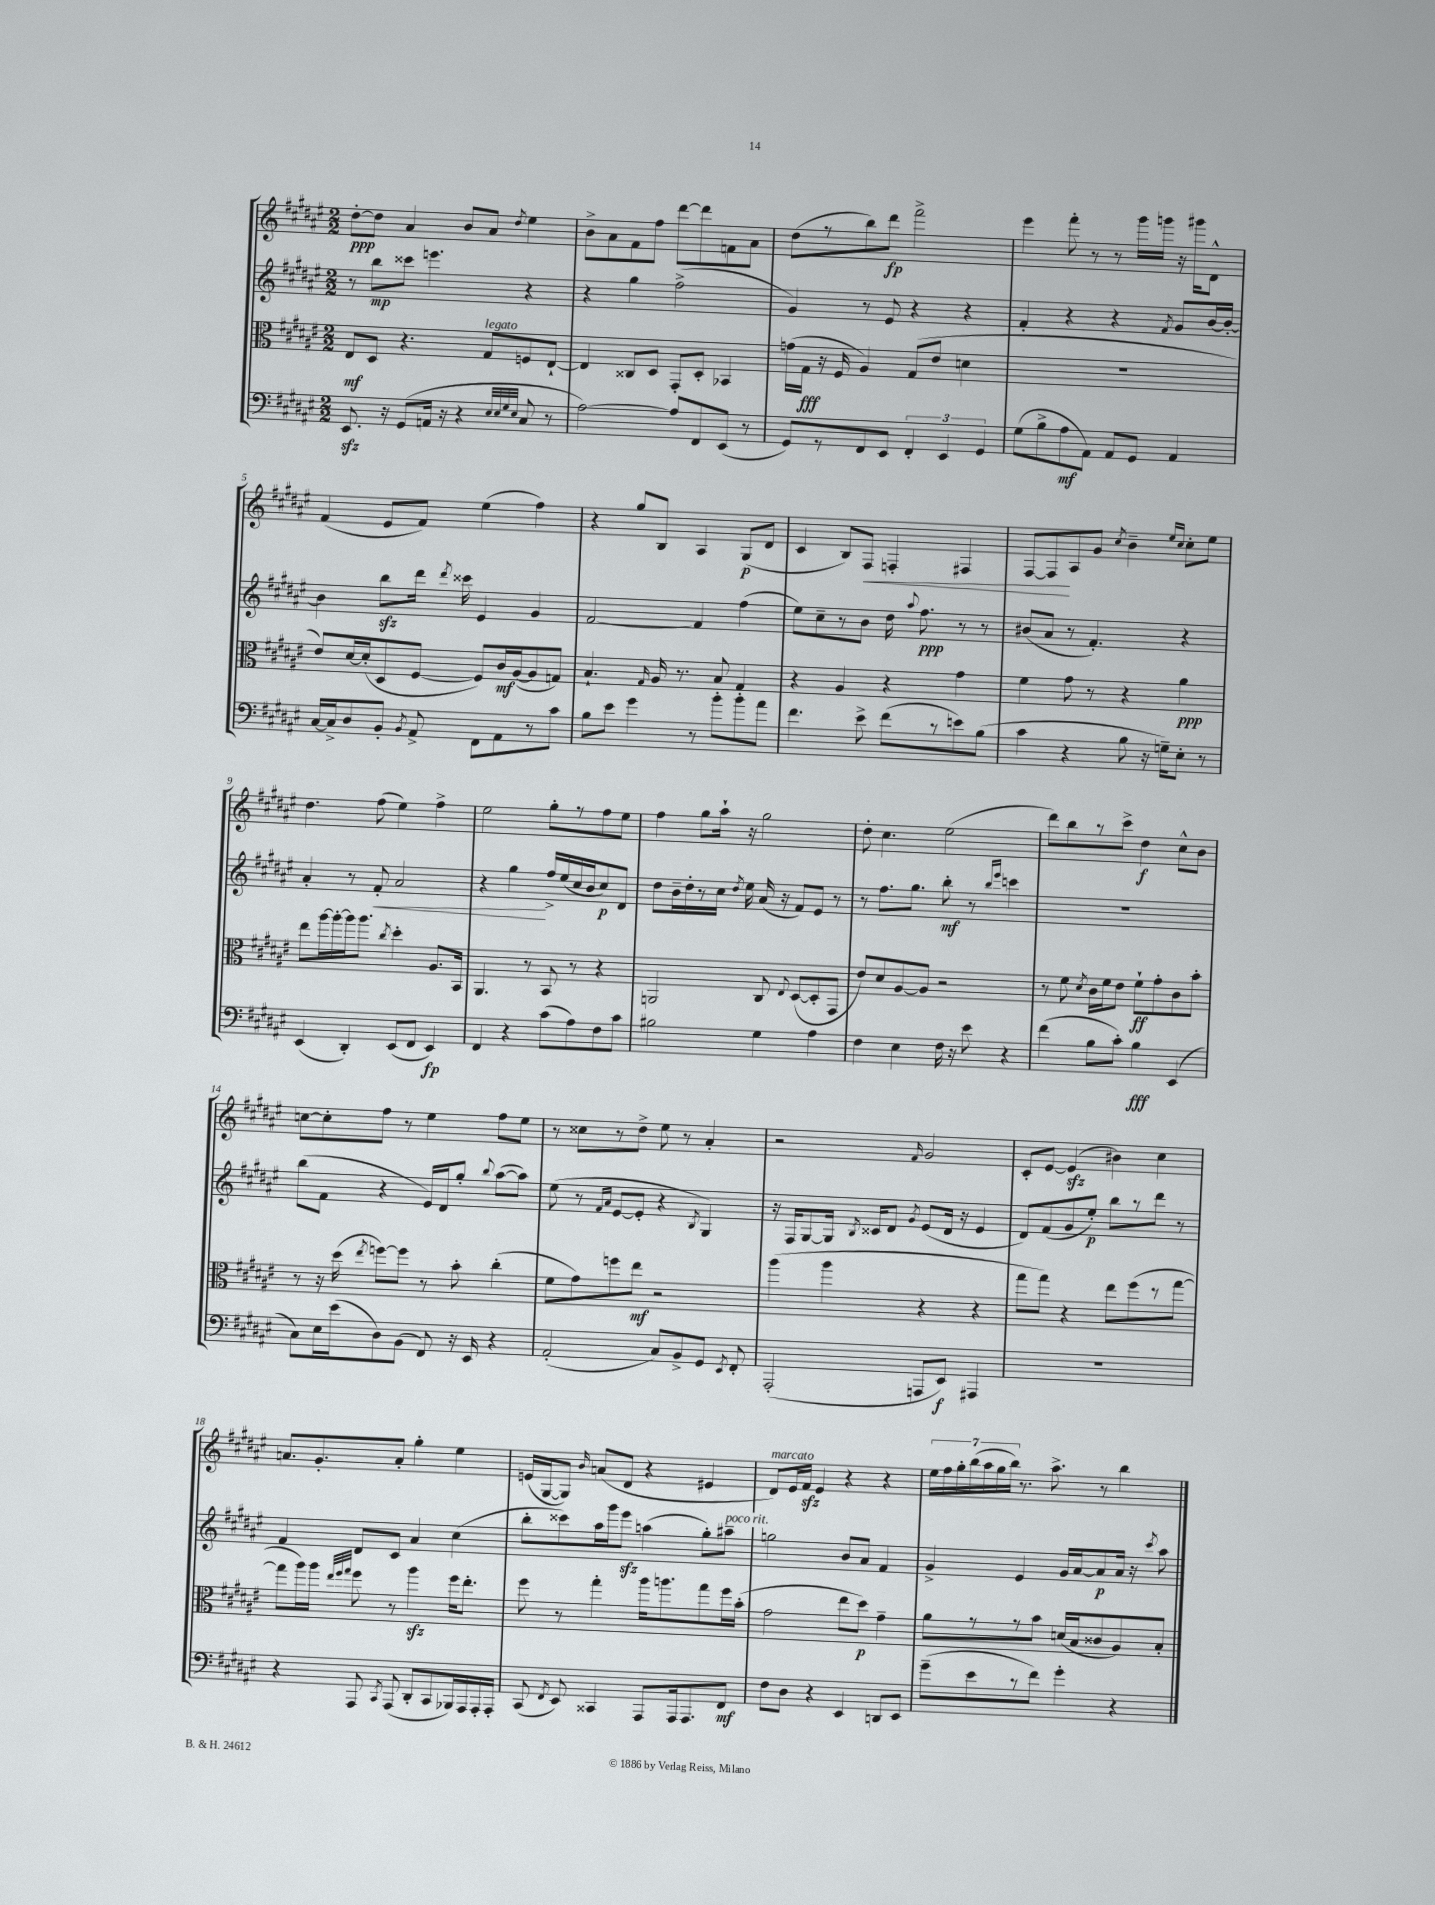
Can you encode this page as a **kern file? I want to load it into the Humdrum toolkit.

**kern	**kern	**kern	**kern
*staff4	*staff3	*staff2	*staff1
*clefF4	*clefC3	*clefG2	*clefG2
*k[f#c#g#d#a#e#]	*k[f#c#g#d#a#e#]	*k[f#c#g#d#a#e#]	*k[f#c#g#d#a#e#]
*M2/2	*M2/2	*M2/2	*M2/2
8.EE#/	8E#/L	8r	[8dd#'\L
.	8D#/J	8bb\L	8dd#\]J
16r	.	.	.
(8GG#/L	4.r	8ccc##\J	4a#/
16AA/Jk	.	4.eee\	.
16r	.	.	.
4r	.	.	8b/L
.	8G#/L	.	8a#/J
32qqE#/LLL	.	.	.
32qqE#/	.	.	.
32qqG#/	.	.	.
32qqE#/JJJ	.	.	8qdd#/
8C#/	8F/	4r	4ee#\
8r	[8E#`/J	.	.
=	=	=	=
[2A#\)	4E#/]	4r	8b^\L
.	.	.	8a#\
.	8C##/L	4gg#\	8f#\
.	8D#/J	.	8ff#\J
8A#/]L	8GG#'/L	(2ff#^\	[8ddd#\L
8FF#/	8D#'/J	.	8ddd#\]
(8EE#/J	4BB-/	.	8f\
8r	.	.	8a#\J
=	=	=	=
8GG#/L)	(16g\LL	4g#/)	(8dd#\L
.	16G#\JJ	.	.
8r	16r	.	8r
.	16F#/	.	.
8FF#/	4A#/)	8r	8bb\)
8EE#/J	.	8e#/	8ddd#\J
6FF#'/	(8G#/L	4r	2fff#^\
.	8e#/J	.	.
6EE#/	.	.	.
.	4d\	4r	.
6GG#/	.	.	.
=	=	=	=
(8G#\L	1r	4f#'/	4eee#\
8B^\	.	.	.
8A#\	.	4r	8fff#'\
8AA#\J)	.	.	8r
8AA#/L	.	4r	8r
8GG#/J	.	.	16ggg#\LL
.	.	.	16ggg\JJ
.	.	8qf#/	.
4AA#/	.	8g#/L	16r
.	.	.	16ggg#\LK
.	.	[16b/L	8d#^^\J
.	.	16b'/_JJ	.
=	=	=	=
[16C#/LL	8e#/L)	4b\]	(4f#/
16C#^/]J	.	.	.
8D#/	[16d#/L	.	.
.	(16d#'/]J	.	.
8BB'/J	8D#/	8bb\L	8e#/L
8qBB/	.	.	.
8AA#^/	[8F#/J	16ddd#\Jk	8f#/J)
.	.	8qddd#/	.
.	.	16ccc##\	.
8FF#\L	8F#/]L)	4e#/	(4ee#\
8AA#\	16c#/L	.	.
.	([16A#/J	.	.
8r	8A#/]	4g#/	4ff#\)
8c#\J	8G/J)	.	.
=	=	=	=
8B\L	4.B`/	[2f#/	4r
8e#\J	.	.	.
4g#\	.	.	8gg#/L
.	16qqG#/	.	.
.	16A#/	.	8B/J
.	8.r	.	.
8r	.	4f#/]	4A#/
8b'\L	8B/	.	.
8b'\	4G#/	(4ff#\	(8G#/L
8a#\J	.	.	8d#/J
=	=	=	=
4.f#\	4r	8ee#\L)	4c#/
.	.	8cc#~\	.
.	4A#/	8r	8B/L)
8e#^\	.	8b\J	8F#/J
(8f#\L	4r	16dd#\	4F'/
.	.	8qqaa#/	.
.	.	8.ff#\	.
8r	.	.	.
8e\)	4g#\	8r	4F#/
(8B\J	.	8r	.
=	=	=	=
4c#\	4f#\	(8b#/L	[8F#/L
.	.	8a#/J	8F#/]
4r	8g#\	8r	8A#/
.	8r	4.f#'/)	8g#/J
.	.	.	8qcc#/
8B\	4r	.	4b~\
16r	.	.	.
16G~\LK)	.	.	.
.	.	.	16qqee#/LL
.	.	.	16qqcc#/JJ
8E#'\J	4a#\	4r	8cc#'\L
8r	.	.	8ee#\J
=	=	=	=
(4EE#/	8ee#\L	4a#'/	4.dd#\
.	[16aa#\L	.	.
.	16aa#'\_	.	.
4DD#'/)	16aa#\]J	8r	.
.	8.aa#\J	.	.
.	.	8f#'/	(8ff#\
.	8qcc#/	.	.
(8EE#/L	4dd#'\	2a#/	4ee#\)
8FF#/J	.	.	.
4EE#/)	8.A#/L	.	4ff#^\
.	16BB/Jk	.	.
=	=	=	=
4FF#/	4.AA#/	4r	2ee#\
4r	.	4gg#\	.
.	8r	.	.
(8c#\L	8BB/	16ff#^/LL	8gg#'\L
.	.	(16ee#/	.
8A#\)	8r	16cc#/	8r
.	.	16b/J	.
8F#\	4r	8cc#/)	8ff#\
8c#\J	.	8d#/J	8ee#\J
=	=	=	=
2B#\	2AA/	8dd#\L	4ff#\
.	.	16b~\L	.
.	.	16dd#'\	.
.	.	8r	8gg#\L
.	.	16cc#\JJ	16aa#`\Jk
.	.	8qdd#/	.
.	.	16ee#\	16r
4G#\	8C#/	(16a#/	2gg#\
.	.	16r	.
.	8qqE#/	.	.
.	([8D#/L	8f#/L)	.
4A#\	8D#'/]	8e#/J	.
.	8GG#/J	8r	.
=	=	=	=
4F#\	8e#/L)	8r	8dd#'\
.	8d#/	8.ff#\L	4.cc#\
4E#\	[8A#/	.	.
.	.	8.gg#\J	.
.	8A#/]J	.	.
16F#\	2r	8bb'\	(2ee#\
16r	.	.	.
8e#\	.	8r	.
.	.	16qqbb/LL	.
.	.	16qqeee#/JJ	.
4r	.	4ccc\	.
=	=	=	=
(4f#\	8r	1r	8ddd#\L)
.	8f#\	.	8bb\
.	8qd#/	.	.
8B\L	16c#\LL	.	8r
.	16f#\J	.	.
8c#'\J)	8e#\J	.	8ccc#^\J
4B\	8f#`\L	.	4dd#\
.	8g#'\	.	.
(4EE#/	8c#\	.	8cc#^^\L
.	8b'\J	.	8b\J
=	=	=	=
8C#\L)	8r	(8bb\L	[8cc\L
16E#\L	16r	8f#\J	8cc'\]
(16e#\J	(16dd#\	.	.
.	8qee#/	.	.
8D#\)	[8ff\L)	4r	8ff#\J
(8BB\J	8ff\]J	.	8r
8FF#/)	8r	16e#/LL)	4ee#\
.	.	16d#/J	.
16r	8b'\	8gg#'/J	.
16EE#/	.	.	.
.	.	8qqbb/	.
4r	(4cc#'\	([8aa#\L	8ff#\L
.	.	8aa#\]J)	8ee#\J
=	=	=	=
(2AA#'/	8f#\L	(8ee#\	8r
.	8g#\)	8r	8cc##\L
.	.	16qqf#/LL	.
.	.	16qqa#/JJ	.
.	8ff\	[8e#/L	8r
.	8ee#\J	8e#'/]J	8dd#^\J
8C#/L)	2r	4r	8ee#\
8BB^/	.	.	8r
.	.	8qB/	.
8GG#/J	.	4G#/)	4a#'/
8qEE#/	.	.	.
8FF#'/	.	.	.
=	=	=	=
(2AAA#'/	(4aa#\	16r	2r
.	.	16F#/LK	.
.	.	[8G#/	.
.	4aa#\	16G#/]Jk	.
.	.	8qB/	.
.	.	16c##/LK	.
.	.	8d#/J	.
.	.	8qg#/	16qqf#/
8AAA/L	4r	(8e#/L	2g#/
8EE#/J)	.	16d#/Jk	.
.	.	16r	.
4AAA#/	4r	4e#/	.
=	=	=	=
1r	8gg#\L	8d#/L)	8c#'/L
.	8gg#\J)	(8f#/	[8e#/J
.	4r	8g#/	(4e#/]
.	.	8ee#'/J)	.
.	8ee#\L	8bb\L	4b#\)
.	(8ff#\	8r	.
.	8r	8ddd#\J	4cc#\
.	[8gg#\J	8r	.
=	=	=	=
4r	8gg#\]L	4f#/	8.a/L
.	16aa#\L)	.	.
.	16aa#\JJ	.	8.g#'/
.	32qqee#/LLL	.	.
.	32qqff#/	.	.
.	32qqgg#/JJJ	.	.
8AAA#/	8ff#\	8d#/L	.
8qCC#/	.	.	.
(8AAA#/	8r	8c#/J	8a'/J
8DD#'/L	4aa#\	4a#/	4gg#'\
8CC#/	.	.	.
16BBB-/L)	16ff#\LK	(4cc#\	4ee#\
16AAA#/	8.ee#'\J	.	.
16AAA#'/	.	.	.
16AAA#'/JJ	.	.	.
=	=	=	=
(8CC#/	8ff#\	8bb'\L	(16e/LL
.	.	.	[16G#/J
8qFF#/	.	.	.
8EE#/)	8r	8ccc##\)	8G#/]J)
.	.	.	16qqb/
4CC##/	4gg#'\	16aa#\L	(8a/L
.	.	16ggg#\J	.
.	.	8eee#\J	8d#/J
8AAA#/L	16aa#\LK	(4aa\	4r
.	8.aa\	.	.
16AAA#/k	.	.	.
8.AAA#/	.	.	.
.	8gg#\	8gg#'\L)	4e#/
8FF#/J	16ff#\L	8aa#~\J	.
.	(16b'\JJ	.	.
=	=	=	=
8F#\L	2g#\	2gg\	8d#/L)
8D#\J	.	.	16e#/L
.	.	.	16f#/JJ
4r	.	.	4e#/
4EE#/	8ee#\L	8b/L	4r
.	8dd#\J)	8a#/J	.
8DD/L	4g#~\	4f#/	4r
8EE#/J	.	.	.
=	=	=	=
(8g#~\L	8a#\L	4g#^/	28ee#\LL
.	.	.	28ff#\
.	.	.	28gg#'\
.	.	.	(28bb\
8e#\	8r	.	.
.	.	.	28aa#\
.	.	.	28gg#\
.	.	.	28bb\JJ)
8r	8r	4e#/	8.r
8f#\J)	8b\J	.	.
.	.	.	8.aa#^\
4g#'\	(16d/LL	16g#/LL	.
.	16B/J	[16a#/J	.
.	8c##/	8a#/]	8r
4r	8A#/)	16a#/Jk	4bb\
.	.	16r	.
.	.	8qccc#/	.
.	8B'/J	8aa#\	.
==	==	==	==
*-	*-	*-	*-
